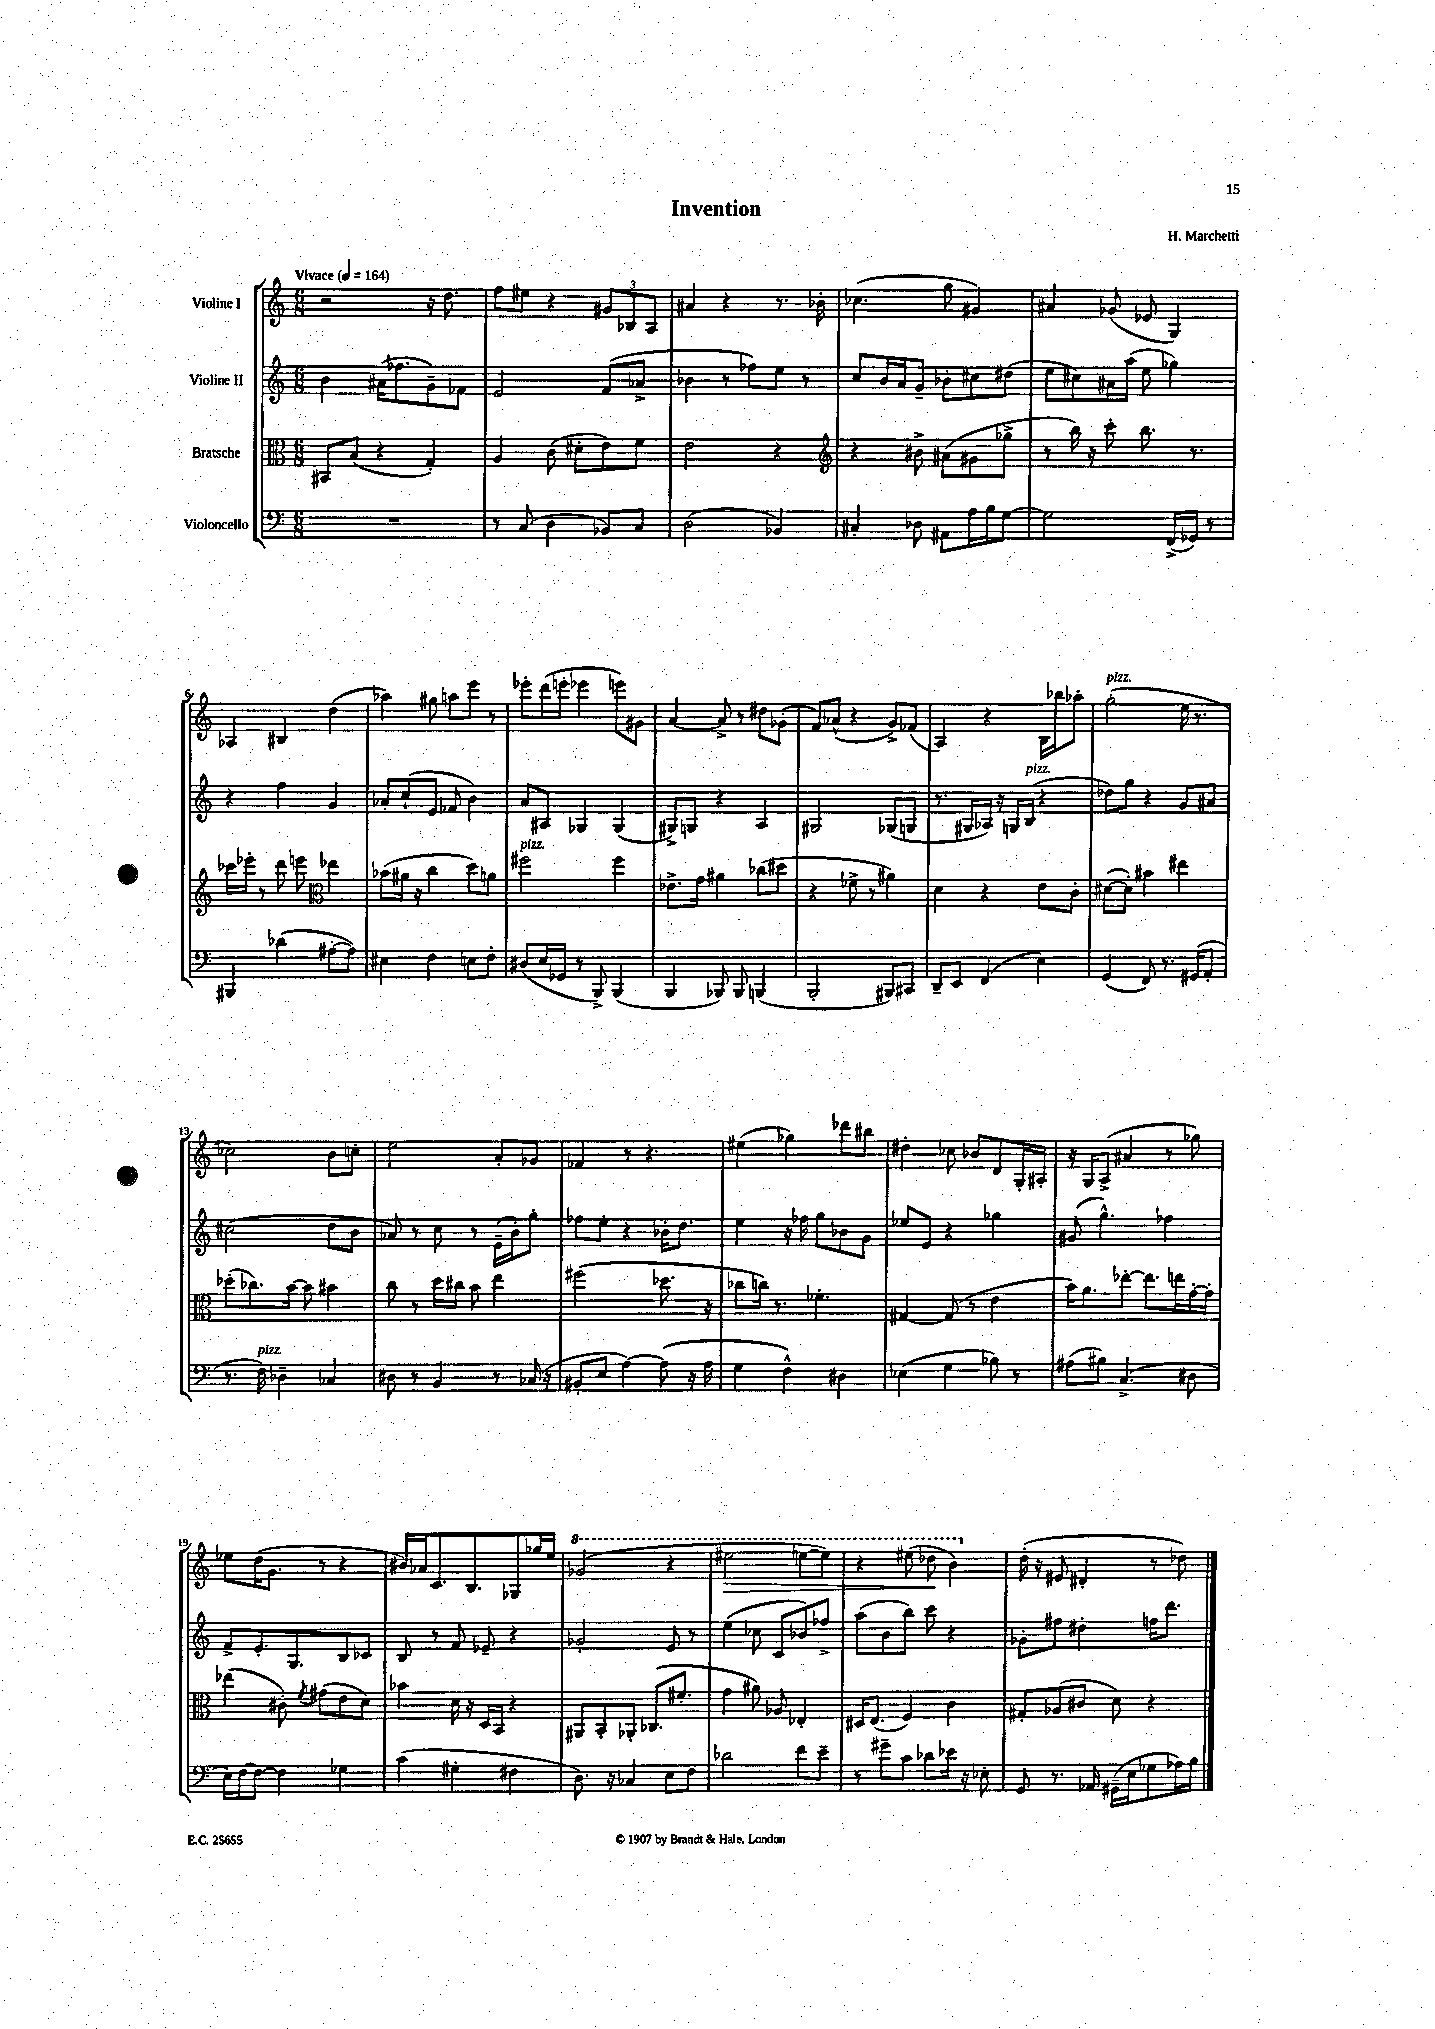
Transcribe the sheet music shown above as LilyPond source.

\header { title = "Invention" composer = "H. Marchetti" }
<<
\new StaffGroup <<
\new Staff = "s0" \with { instrumentName = "Violine I" } {
    \clef treble \key c \major \numericTimeSignature \time 6/8 \tempo "Vivace" 4 = 164
    r2 r16 d''8. |
    f''8 eis''8 r4 \tuplet 3/2 { gis'8 bes8 a8 } |
    ais'4 r4 r8. bes'16-. |
    ces''4.( g''8 gis'4) |
    ais'4 ges'8( ees'8 g4) |
    aes4 bis4 d''4( |
    aes''4) gis''8 a''8 e'''8 r8 |
    ees'''8-. d'''16( e'''16-. ees'''4 e'''8) gis'8 |
    a'4~ a'8-> r8 dis''8 ges'8-.( |
    f'8) aes'8-^( r4 g'8->) fes'8( |
    a4) r4 b16 bes''16 aes''8-. |
    g''2-.^\markup { \italic "pizz." }( e''16 r8. |
    ces''2) b'8 c''8-. |
    e''2 a'8-. ges'8 |
    fes'4 r8 r4. |
    eis''4( ges''4) des'''8 bis''8 |
    dis''4-. ces''8 bes'8 d'8 g16-. ais16-. |
    r16 g16 a8->( ais'4 r8 ges''8) |
    ees''8 d''16( g'8. r8 r4 |
    bis'16) aes'16 c'8. b8. ges8 ges''16 e''16 |
    \ottava #1 ges''2( r4 |
    eis'''2\> e'''8~ e'''8) |
    r4 eis'''8( des'''8\! b''4) \ottava #0 |
    d''16-.( r16 eis'8 dis'4-. r8 des''8) \bar "|." |
}
\new Staff = "s1" \with { instrumentName = "Violine II" } {
    \clef treble \key c \major \numericTimeSignature \time 6/8
    b'4 ais'16( fes''8. g'8--) fes'8 |
    e'2 f'8( aes'8-> |
    bes'4 r8 fes''8) e''8 r8 |
    c''8 b'16 a'16 g'8-- bes'8-. cis''8 dis''8( |
    e''8 cis''8) ais'16 a''16( e''8 ges''4) |
    r4 f''4 g'4 |
    aes'8-. c''8-!( e'8 fes'8 b'4) |
    a'8 ais8 ges4 ges4( |
    gis8->) g8 r4 a4 |
    gis2 ges8( g8 |
    r8. gis16 aes16) r16 g16 b16^\markup { \italic "pizz." }( r4 |
    des''8) g''8 r4 g'8 ais'8 |
    cis''2( d''8 b'8 |
    aes'8) r8 c''8 r8 e'16--( b'16-.) g''8-. |
    fes''8 e''8-. r4 bes'16-. d''8. |
    e''4 r16 fes''16 g''8 bes'8 g'8 |
    ees''8 e'8 r4 ges''4 |
    gis'8( g''4.-^) fes''4 |
    f'8-> e'8.-. g8. b8 ces'8 |
    b8 r8 f'8 ees'8-- r4 |
    ges'2-. e'8 r8 |
    e''4( ces''8 c'8 bes'8) fes''8-> |
    a''8( b'8 b''8) c'''8 r4 |
    ges'8-. fis''8 dis''4-. f''16 d'''8. \bar "|." |
}
\new Staff = "s2" \with { instrumentName = "Bratsche" } {
    \clef alto \key c \major \numericTimeSignature \time 6/8
    bis,8 b8( r4 g4-.) |
    a4 c'8( dis'8-. e'8) f'8 |
    e'2 r4 |
    \clef treble r4 bis'8-> ais'8( gis'8 ges''8-> |
    r8 b''16) r16 c'''8-. b''8. r8. |
    ces'''16 ees'''16-. r8 d'''8 e'''8 \clef alto ees''4 |
    bes'8( ais'16 r16 c''4 d''8) a'8 |
    fis''2^\markup { \italic "pizz." } fis''4 |
    ees'8.-> g'16 ais'4 ces''8( dis''8 |
    r4 fes'8-> r8 ais'4) |
    d'4 r4 e'8 c'8-. |
    dis'8~( dis'8-.) bis'4 eis''4 |
    des''8-.( ces''8.) b'16~ b'8 bis'4 |
    c''8 r8 d''16 cis''16 b'8 e''4 |
    fis''2( des''8. r16 |
    ces''8 c''16) r8. fes'4.-. |
    gis4~ gis8( r8 e'4 |
    b'16) a'8. ees''8~-. ees''8. e''16 g'16~-. g'16-. |
    ees''4( cis'8-.) \acciaccatura { f'8 } gis'8( e'8 d'8) |
    bes'4 d'16 r16 d16 b,16 r4 |
    ais,8 b,8-. aes,8-. ces8.( fis'8.-. |
    g'4 ais'8) aes8 ees4-. |
    dis16 e8.( f4) c'4 |
    gis8-. aes8( cis'8 d'8) r4 \bar "|." |
}
\new Staff = "s3" \with { instrumentName = "Violoncello" } {
    \clef bass \key c \major \numericTimeSignature \time 6/8
    R2. |
    r8 c8( d4 bes,8) c8 |
    d2( bes,4) |
    cis4-. des8 ais,8 a16 b16 g8~ |
    g2 f,16->( ges,16) r8 |
    bis,,4 des'4( ais8~-. ais8) |
    eis4 f4 e8 f8-. |
    dis8( e16 ges,16 r8 b,,8->) b,,4( |
    b,,4 bes,,8) bes,,8 b,,4( |
    b,,2-. bis,,8) cis,8 |
    d,8-- e,8 f,4( e4) |
    g,4( f,8) r8. gis,16( a,8-. |
    r8. f16^\markup { \italic "pizz." }) des4-- ces4 |
    dis8 r8 b,4 r8 ces16( r16 |
    bis,8-. e8 a4~) a8( r16 a16 |
    g4 f4-^) dis4 |
    ees4( g4 bes8) r8 |
    ais8( bis8) c4.->( dis8 |
    e16) f16~ f8~ f4 ges4 |
    c'4( gis4-. fis4 |
    d8.) r16 ces4 e8 f8 |
    des'2 f'8 e'8-- |
    r8 gis'8-- c'8 des'8 ees'16 r16 ees8-. |
    g,8 r8. aes,16 gis,16--( e16 ges8 aes16) b16 \bar "|." |
}
>>
>>
